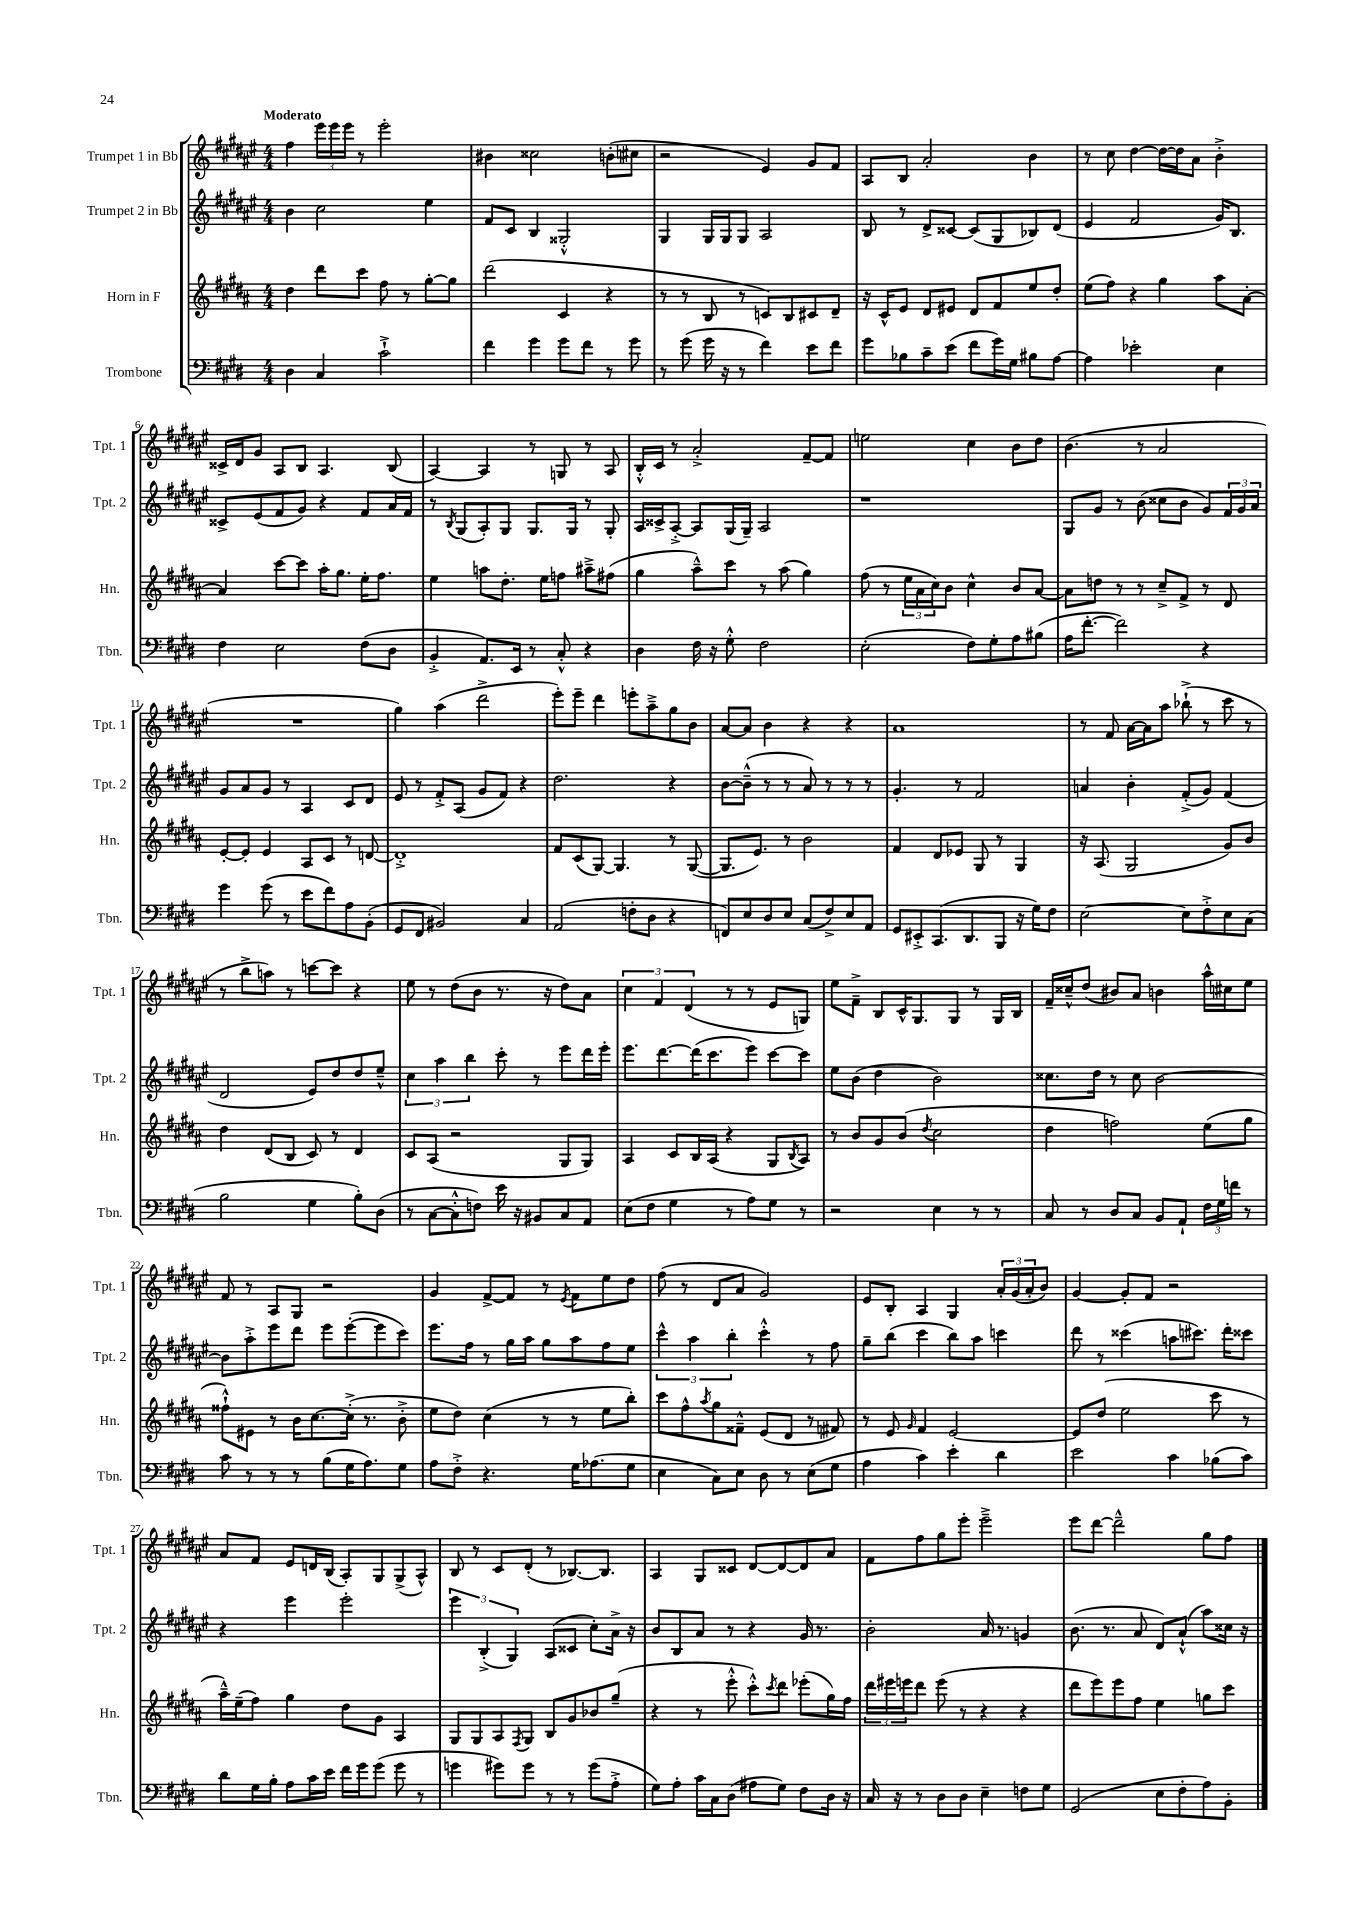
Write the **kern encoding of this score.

**kern	**kern	**kern	**kern
*staff4	*staff3	*staff2	*staff1
*clefF4	*clefG2	*clefG2	*clefG2
*k[f#c#g#d#]	*k[f#c#g#d#a#]	*k[f#c#g#d#a#e#]	*k[f#c#g#d#a#e#]
*M4/4	*M4/4	*M4/4	*M4/4
4D#\	4dd#\	4b\	4ff#\
4C#/	8ddd#\L	2cc#\	24eee#\LL
.	.	.	24eee#\
.	.	.	24eee#\JJ
.	8ccc#\J	.	8r
2c#`^\	8ff#\	.	2eee#'\
.	8r	.	.
.	[8gg#'\L	4ee#\	.
.	8gg#\]J	.	.
=	=	=	=
4f#\	(2ddd#\	8f#/L	4b#\
.	.	8c#/J	.
4g#\	.	4B/	2cc##\
8g#\L	4c#/	2G##'^^/	.
8f#\J	.	.	.
8r	4r	.	(8b'\L
8g#\	.	.	8cc#\J
=	=	=	=
8r	8r	4G#/	2r
(8g#\	8r	.	.
16g#\	8B/	16G#/LL	.
16r	.	16G#/J	.
8r	8r	8G#/J	.
4f#\)	8c/L)	2A#/	4e#/)
.	8B/	.	.
8e\L	8c#/	.	8g#/L
8f#\J	8d#~/J	.	8f#/J
=	=	=	=
8g#\L	16r	8B/	8A#/L
.	16c#^^/LK	.	.
8B-\	8e/J	8r	8B/J
8c#~\	8d#/L	8d#^/L	2a#'/
(8e\J	8e#/J	[8c##/J	.
8f#\L	8d#/L	(8c##/]L	.
16g#\L)	8f#/	8G#/	.
16G#\JJ	.	.	.
8B#\L	8ee/	8B-/)	4b\
[8A\J	8dd#'/J	(8d#/J	.
=	=	=	=
4A\]	(8ee\L	4e#/	8r
.	8ff#\J)	.	8cc#\
2e-'\	4r	2f#/	[4dd#\
.	4gg#\	.	16dd#\_LL
.	.	.	16dd#\]J
.	.	.	8a#\J
4E\	8aa#\L	16g#/LK)	4b'^\
.	.	8.B/J	.
.	[8a#'\J	.	.
=	=	=	=
4F#\	4a#/]	8c##^/L	16c##^/LL
.	.	.	16d#/J
.	.	(8e#/	8g#/J
2E\	[8ccc#\L	8f#/	8A#/L
.	8ccc#\]J	8g#/J)	8B/J
.	16aa#'\LK	4r	4.A#/
.	8.gg#\J	.	.
(8F#\L	16ee'\LK	8f#/L	.
.	8.ff#\J	.	.
8D#\J	.	16a#/L	(8B/
.	.	16f#/JJ	.
=	=	=	=
4BB'^/	4ee\	8r	[4A#/)
.	.	8qB/	.
.	.	(8G#/L	.
8.AA/L)	8aa\L	8A#'/)	4A#/]
.	8.dd#'\J	8G#/J	.
16EE/Jk	.	.	.
8r	.	8.G#/L	8r
.	16ee\LK	.	.
8C#'^^/	8ff\J	.	8G/
.	.	16G#/Jk	.
4r	8aa#~^\L	8r	8r
.	(8ff#\J	8G#'/	8A#/
=	=	=	=
4D#\	4gg#\	16A#/LL	16B'^^/LL
.	.	16c##^/J	16c#/JJ
.	.	[8A#'^/J	8r
16F#\	8aa#~^^\L)	8A#/]L	2a#'^/
16r	.	.	.
8G#'^^\	8ccc#\J	(16G#/L	.
.	.	16G#~/JJ)	.
2F#\	8r	2A#/	.
.	(8aa#\	.	.
.	4gg#\)	.	[8f#~/L
.	.	.	8f#/]J
=	=	=	=
(2E'\	(8ff#\	1r	2ee\
.	8r	.	.
.	24ee\LL	.	.
.	24a#\	.	.
.	24cc#\J)	.	.
.	8b\J	.	.
8F#\L)	4cc#^^\	.	4cc#\
8G#'\	.	.	.
8A\	8b/L	.	8b\L
(8B#\J	[8a#/J	.	8dd#\J
=	=	=	=
16A\LK	8a#\]L	8G#/L	(4.b\
[8.f#'\J	.	.	.
.	8dd\J	8g#/J	.
2f#\])	8r	8r	.
.	8r	(8b\	8r
.	8cc#~^/L	8cc##\L	2a#/
.	8f#^/J	8b\J	.
4r	8r	8g#/L)	.
.	8d#/	24f#/L	.
.	.	24g#/	.
.	.	24a#/JJ	.
=	=	=	=
4g#\	[8e'/L	8g#/L	1r
.	8e'/]J	8a#/	.
(8g#\	4e/	8g#/J	.
8r	.	8r	.
8e\L	8A#/L	4A#/	.
8f#\)	8c#/J	.	.
8A\	8r	8c#/L	.
(8BB'\J	[8d/	8d#/J	.
=	=	=	=
8GG#/L	1d'^]	8e#/	4gg#\)
8FF#/J	.	8r	.
2BB#/)	.	8f#'^/L	(4aa#\
.	.	(8A#/J	.
.	.	8g#/L	2ddd#^\
.	.	8f#/J)	.
4C#/	.	4r	.
=	=	=	=
(2AA/	8f#/L	2.dd#\	8eee#'\L)
.	(8c#/	.	8eee#~\J
.	[8G#/J)	.	4ddd#\
.	4.G#/]	.	.
8F'\L	.	.	8eee'\L
8D#\J	.	.	8aa#~^\
4r	8r	4r	8gg#\
.	([8G#/	.	8b\J
=	=	=	=
8FF/L)	8.G#/]L	[8b\L	[8a#/L
8E/	.	(8b~^^\]J	8a#/]J
.	8.e/J)	.	.
8D#/	.	8r	4b\
8E/J	8r	8r	.
(8C#/L	2b\	8a#/)	4r
8F#^/)	.	8r	.
8E/	.	8r	4r
8AA/J	.	8r	.
=	=	=	=
8GG#/L	4f#/	4.g#'/	1a#
8EE#'^/	.	.	.
(8.CC#/	8d#/L	.	.
.	8e-/J	8r	.
8.DD#/	.	.	.
.	8G#/	2f#/	.
8BBB/J	8r	.	.
16r	4G#/	.	.
16G#\LK)	.	.	.
8F#\J	.	.	.
=	=	=	=
[2E\	16r	4a/	8r
.	(8.A#/	.	.
.	.	.	8f#/
.	2G#/	4b'\	[16a#\LL
.	.	.	16a#\]J
.	.	.	8aa#\J
8E\]L	.	(8f#'^/L	(8bb-`^\
8F#'^\	.	8g#/J)	8r
8E\	8g#/L)	(4f#/	8ccc#\
(8C#\J	8b/J	.	8r
=	=	=	=
2B\	4dd#\	2d#/	8r
.	.	.	8bb^\L
.	(8d#/L	.	8aa\J)
.	8B/J	.	8r
4G#\	8c#/)	8e#/L)	[8ccc\L
.	8r	8dd#/	8ccc\]J
8B'\L)	4d#/	8dd#/	4r
(8D#\J	.	8ee#~^^/J	.
=	=	=	=
8r	8c#/L	6cc#\	8ee#\
[8C#\L	(8A#/J	.	8r
.	.	6aa#\	.
8C#'^^\]	2r	.	(8dd#\L
.	.	6bb\	.
8F\J)	.	.	8b\J
16e\	.	8ccc#'\	8.r
16r	.	.	.
8BB#/L	.	8r	.
.	.	.	16r
8C#/	8G#/L	8eee#\L	8dd#\L)
8AA/J	8G#/J)	16ddd#\L	8a#\J
.	.	16eee#'\JJ	.
=	=	=	=
(8E\L	4A#/	8.eee#\L	6cc#\
8F#\J	.	.	.
.	.	.	6f#/
.	.	[8.ddd#\	.
4G#\	8c#/L	.	.
.	.	.	(6d#/
.	16B/L	(16ddd#\]K	.
.	(16A#/JJ	8.ccc#\	.
8r	4r	.	8r
8A\L)	.	8eee#\J)	8r
8G#\J	8G#/L	[8ccc#\L	8e#/L
.	8qB/	.	.
8r	8A#/J)	8ccc#\]J	8G/J)
=	=	=	=
2r	8r	8ee#\L	8ee#\L
.	8b/L	(8b\J	8f#~^\J
.	8g#/	4dd#\	8B/L
.	(8b/J	.	16c#^^/K
.	.	.	8.G#/
.	8qdd#/	.	.
4E\	2cc#\	2b\)	.
.	.	.	8G#/J
8r	.	.	8r
8r	.	.	16G#/LL
.	.	.	16B/JJ
=	=	=	=
8C#/	4dd#\	8.cc##\L	16f#~/LL
.	.	.	16cc##~^^/J
8r	.	.	(8dd#/J
.	.	16dd#\Jk	.
8D#/L	2ff\)	8r	8b#/L)
8C#/J	.	8cc##\	8a#/J
8BB/L	.	[2b\	4b\
8AA`/J	.	.	.
24F#\LL	(8ee\L	.	16aa#^^\LL
24G#\	.	.	.
.	.	.	16cc#\J
24f\JJ	.	.	.
8r	8gg#\J	.	8ee#\J
=	=	=	=
8c#\	8ff##`^^\L)	8b\]L	8f#/
8r	8e#\J	8aa#'^\	8r
8r	8r	8eee#\	8A#/L
8r	16b\LK	8ddd#\J	8G#/J
.	[8.cc#\	.	.
(8B\L	.	8eee#\L	2r
16G#\K	(16cc#'^\]Jk	([8eee#'\	.
8.A\)	8.r	.	.
.	.	8eee#\]	.
8G#\J	8b'^\	8ccc#\J)	.
=	=	=	=
8A\L	8ee\L	8.eee#\L	4g#/
8F#'^\J	8dd#\J)	.	.
.	.	16ff#\Jk	.
4.r	(4cc#\	8r	[8f#^/L
.	.	16gg#\LL	8f#/]J
.	.	16aa#\JJ	.
.	8r	8gg#\L	8r
.	.	.	8qe#/
16G#\LK	8r	8aa#\	8f#\L
(8.A-\	.	.	.
.	8ee\L	8ff#\	8ee#\
8G#\J	8bb'\J)	8ee#\J	8dd#\J
=	=	=	=
4E\	8ccc#\L	6ccc#^^\	(8ff#\
.	8ff#^^\	.	8r
.	.	6aa#\	.
.	8qaa#/	.	.
8C#\L)	8gg#\	.	8d#/L
.	.	6bb'\	.
8E\J	8f##~^^\J	.	8a#/J
8D#\	(8e/L	4ccc#'^^\	2g#/)
8r	8d#/J	.	.
(8E\L	8r	8r	.
8G#\J	8f#/)	8ff#\	.
=	=	=	=
4A\	8r	8gg#~\L	8e#/L
.	8e/	(8bb\J	8B'/J
.	16qqg#/	.	.
4c#\)	4f#/	4ccc#\	4A#/
4e'\	[2e/	8bb\L)	4G#/
.	.	8aa#\J	.
4d#\	.	4ccc\	24a#'/LL
.	.	.	(24g#/
.	.	.	24a#'/J
.	.	.	8b/J)
=	=	=	=
2e\	8e/]L	8ddd#\	[4g#/
.	(8dd#/J	8r	.
.	2ee\	(4ccc##\	8g#'/]L
.	.	.	8f#/J
4c#\	.	8aa\L	2r
.	.	8.ccc#\J)	.
(8B-\L	8ccc#\	.	.
.	.	16ddd#'\LK	.
8c#\J)	8r	8ccc##\J	.
=	=	=	=
8d#\L	16aa#~^^\LL)	4r	8a#/L
.	(16ee~\J	.	.
16G#\L	8ff#\J)	.	8f#/J
16B'\JJ	.	.	.
8A\L	4gg#\	4eee#\	8e#/L
16c#\L	.	.	16d/L
16e\JJ	.	.	(16B/JJ
16f#\LL	8dd#\L	2eee#'\	8A#'/L)
16g#\J	.	.	.
(8g#\J	8g#\J	.	8G#/
8g#\	4A#/	.	(8G#^/
8r	.	.	8A#^^/J)
=	=	=	=
4g\	8G#/L	6eee#\	8B/
.	8G#/	.	8r
.	.	(6B'^/	.
8g#\L)	8A#/	.	8c#/L
.	.	6G#/)	.
.	8qF#/	.	.
8g#\J	8G#/J	.	(8d#'/J
8r	8B/L	(8A#/L	8r
8r	8g#/	8c##/J	[8.B-/L)
(8g#\L	8b-/	8cc#'\L)	.
.	.	.	8.B-/]J
8A'^\J	(8gg#~/J	16a#^\Jk	.
.	.	16r	.
=	=	=	=
8G#\L)	4r	8b/L	4A#/
8A'\J	.	8B/	.
16c#\LL	8r	8a#/J	8G#/L
16C#\J	.	.	.
(8D#\J	8eee'^^\	8r	8c##/J
8A#\L	8ccc#'^^\L)	4r	[8d#/L
.	8qccc#/	.	.
8G#\J)	8ddd#\J	.	8d#/_
8F#\L	(8eee-'\L	16g#/	8d#/]
.	.	8.r	.
16D#\Jk	16gg#\L)	.	8a#/J
16r	16ff#\JJ	.	.
=	=	=	=
16C#/	24ddd#\LL	2b'\	8f#\L
.	24eee#\	.	.
16r	.	.	.
.	24eee\J	.	.
8r	8ddd#\J	.	8ff#\
8D#\L	(8eee\	.	8gg#\
8D#\J	8r	.	8eee#'\J
4E~\	4r	16a#/	2eee#~^\
.	.	8.r	.
8F\L	4r	4g/	.
8G#\J	.	.	.
=	=	=	=
(2GG#/	8ddd#\L	(8.b\	8eee#\L
.	8eee\)	.	[8ddd#\J
.	.	8.r	.
.	8eee\	.	2ddd#~^^\]
.	8ff#\J	8a#/	.
8E\L	4ee\	8d#/L)	.
8F#'\	.	(8a#`^^/J	.
8A\)	8gg\L	8aa#\L)	8gg#\L
8BB'\J	8ccc#\J	16cc##\Jk	8ff#\J
.	.	16r	.
==	==	==	==
*-	*-	*-	*-
